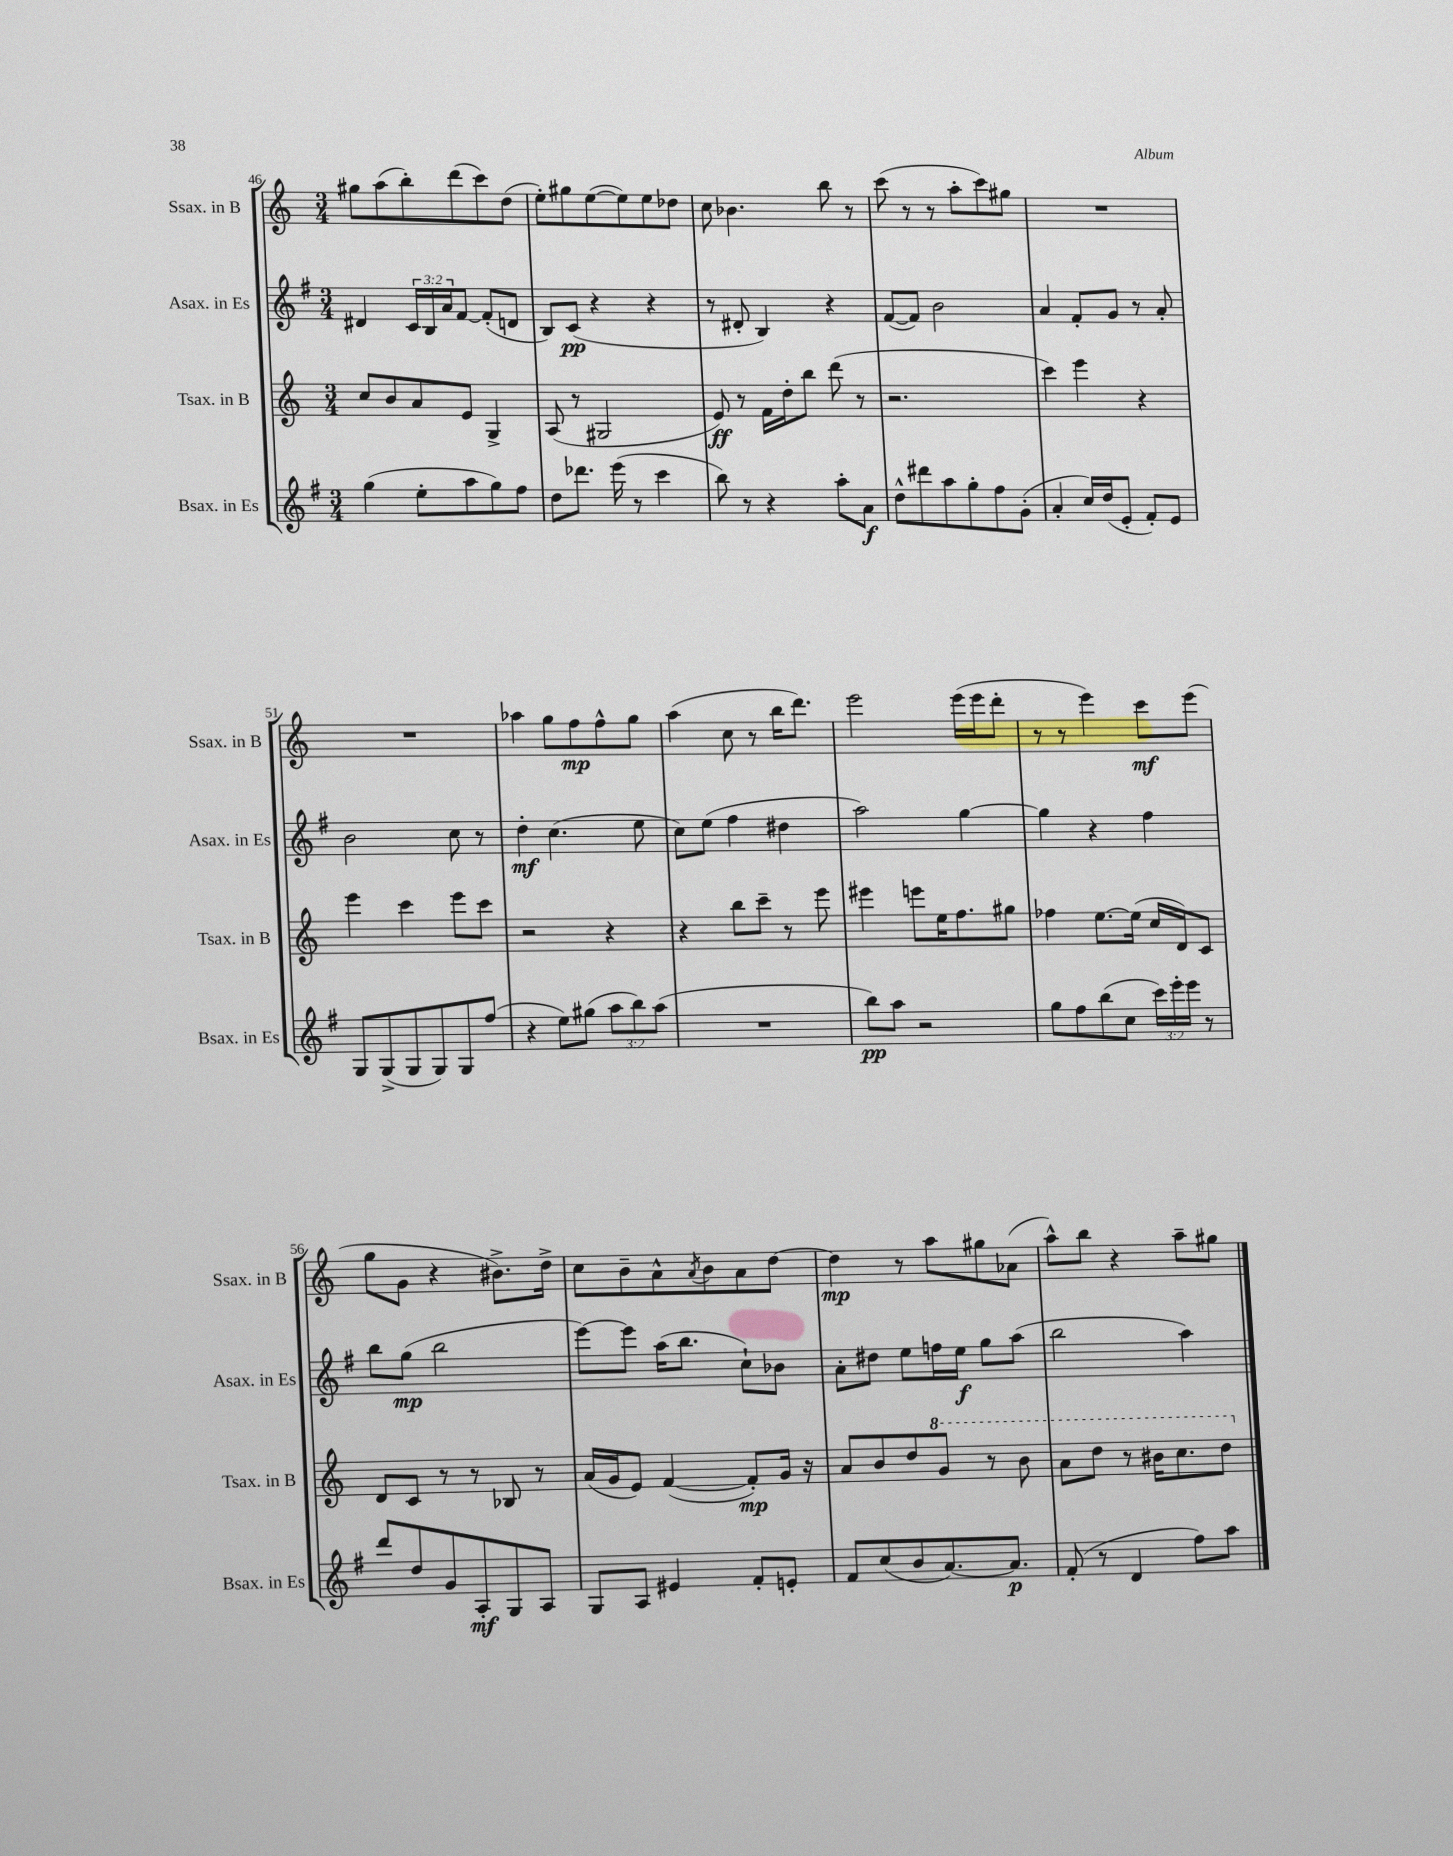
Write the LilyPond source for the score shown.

<<
\new StaffGroup <<
\new Staff = "s0" \with { instrumentName = "Ssax. in B" shortInstrumentName = "Ssax. in B" } {
    \clef treble \key c \major \numericTimeSignature \time 3/4
    gis''8 a''8( b''8-.) d'''8( c'''8) d''8( |
    e''8-.) gis''8 e''8~( e''8) e''8 des''8 |
    c''8 bes'4. b''8 r8 |
    c'''8( r8 r8 a''8-. c'''8) gis''8 |
    R2. |
    R2. |
    aes''4 g''8 f''8\mp f''8-^ g''8 |
    a''4( c''8 r8 b''16 d'''8.) |
    e'''2 e'''16( e'''16 d'''8-. |
    r8 r8 e'''4) c'''8\mf e'''8( |
    g''8 g'8 r4 bis'8.->) d''16-> |
    c''8 b'8-- a'8-^ \acciaccatura { a'8 } b'8 a'8 d''8~ |
    d''4\mp r8 a''8 gis''8 aes'8( |
    a''8-^) b''8 r4 a''8-- gis''8 \bar "|." |
}
\new Staff = "s1" \with { instrumentName = "Asax. in Es" shortInstrumentName = "Asax. in Es" } {
    \clef treble \key g \major \numericTimeSignature \time 3/4 \override Staff.TupletNumber.text = #tuplet-number::calc-fraction-text
    dis'4 \tuplet 3/2 { c'16 b16 a'16 } fis'8~ fis'8-.( d'8 |
    b8) c'8\pp( r4 r4 |
    r8 dis'8-. b4) r4 |
    fis'8~( fis'8) b'2 |
    a'4 fis'8-. g'8 r8 a'8-. |
    b'2 c''8 r8 |
    d''4-.\mf c''4.( e''8 |
    c''8) e''8( fis''4 dis''4 |
    a''2) g''4~ |
    g''4 r4 fis''4 |
    b''8 g''8\mp( b''2 |
    e'''8~) e'''8 a''16( b''8. c''8-!) bes'8 |
    a'8-. dis''8 e''8 f''16 e''16\f g''8 a''8( |
    b''2 a''4) \bar "|." |
}
\new Staff = "s2" \with { instrumentName = "Tsax. in B" shortInstrumentName = "Tsax. in B" } {
    \clef treble \key c \major \numericTimeSignature \time 3/4
    c''8 b'8 a'8 e'8 g4-> |
    a8( r8 gis2 |
    e'8\ff) r8 f'16 d''16-. b''8 d'''8( r8 |
    r2. |
    c'''4) e'''4 r4 |
    e'''4 c'''4 e'''8 c'''8 |
    r2 r4 |
    r4 b''8 c'''8-- r8 e'''8 |
    eis'''4 e'''8 e''16 f''8. gis''8 |
    fes''4 e''8.~ e''16( c''16 d'16) c'8 |
    d'8 c'8 r8 r8 bes8 r8 |
    a'16( g'16 e'8) f'4~( f'8-.\mp) g'16 r16 |
    a'8 b'8 d''8 \ottava #1 g''8 r8 b''8 |
    a''8 d'''8 r8 bis''16 c'''8. d'''8 \ottava #0 \bar "|." |
}
\new Staff = "s3" \with { instrumentName = "Bsax. in Es" shortInstrumentName = "Bsax. in Es" } {
    \clef treble \key g \major \numericTimeSignature \time 3/4 \override Staff.TupletNumber.text = #tuplet-number::calc-fraction-text
    g''4( e''8-. a''8 g''8) fis''8 |
    d''8 des'''8. e'''16( r8 c'''4 |
    b''8) r8 r4 a''8-. a'8\f |
    d''8-^ dis'''8 a''8 g''8-. fis''8 g'8-.( |
    a'4-. c''16) d''16( e'8-. fis'8-.) e'8 |
    g8 g8->( g8 g8) g8 fis''8( |
    r4 e''8) gis''8( \tuplet 3/2 { a''8 b''8) a''8( } |
    R2. |
    b''8\pp) a''8 r2 |
    g''8 fis''8 b''8( c''8 \tuplet 3/2 { c'''16) e'''16-. e'''16 } r8 |
    d'''8 d''8 g'8 a8-.\mf g8 a8 |
    g8 a8 eis'4 fis'8-. e'8-. |
    fis'8 c''8( b'8 a'8.~) a'8.\p |
    fis'8-.( r8 d'4 fis''8) a''8 \bar "|." |
}
>>
>>
\layout { \context { \Score currentBarNumber = #46 } }
